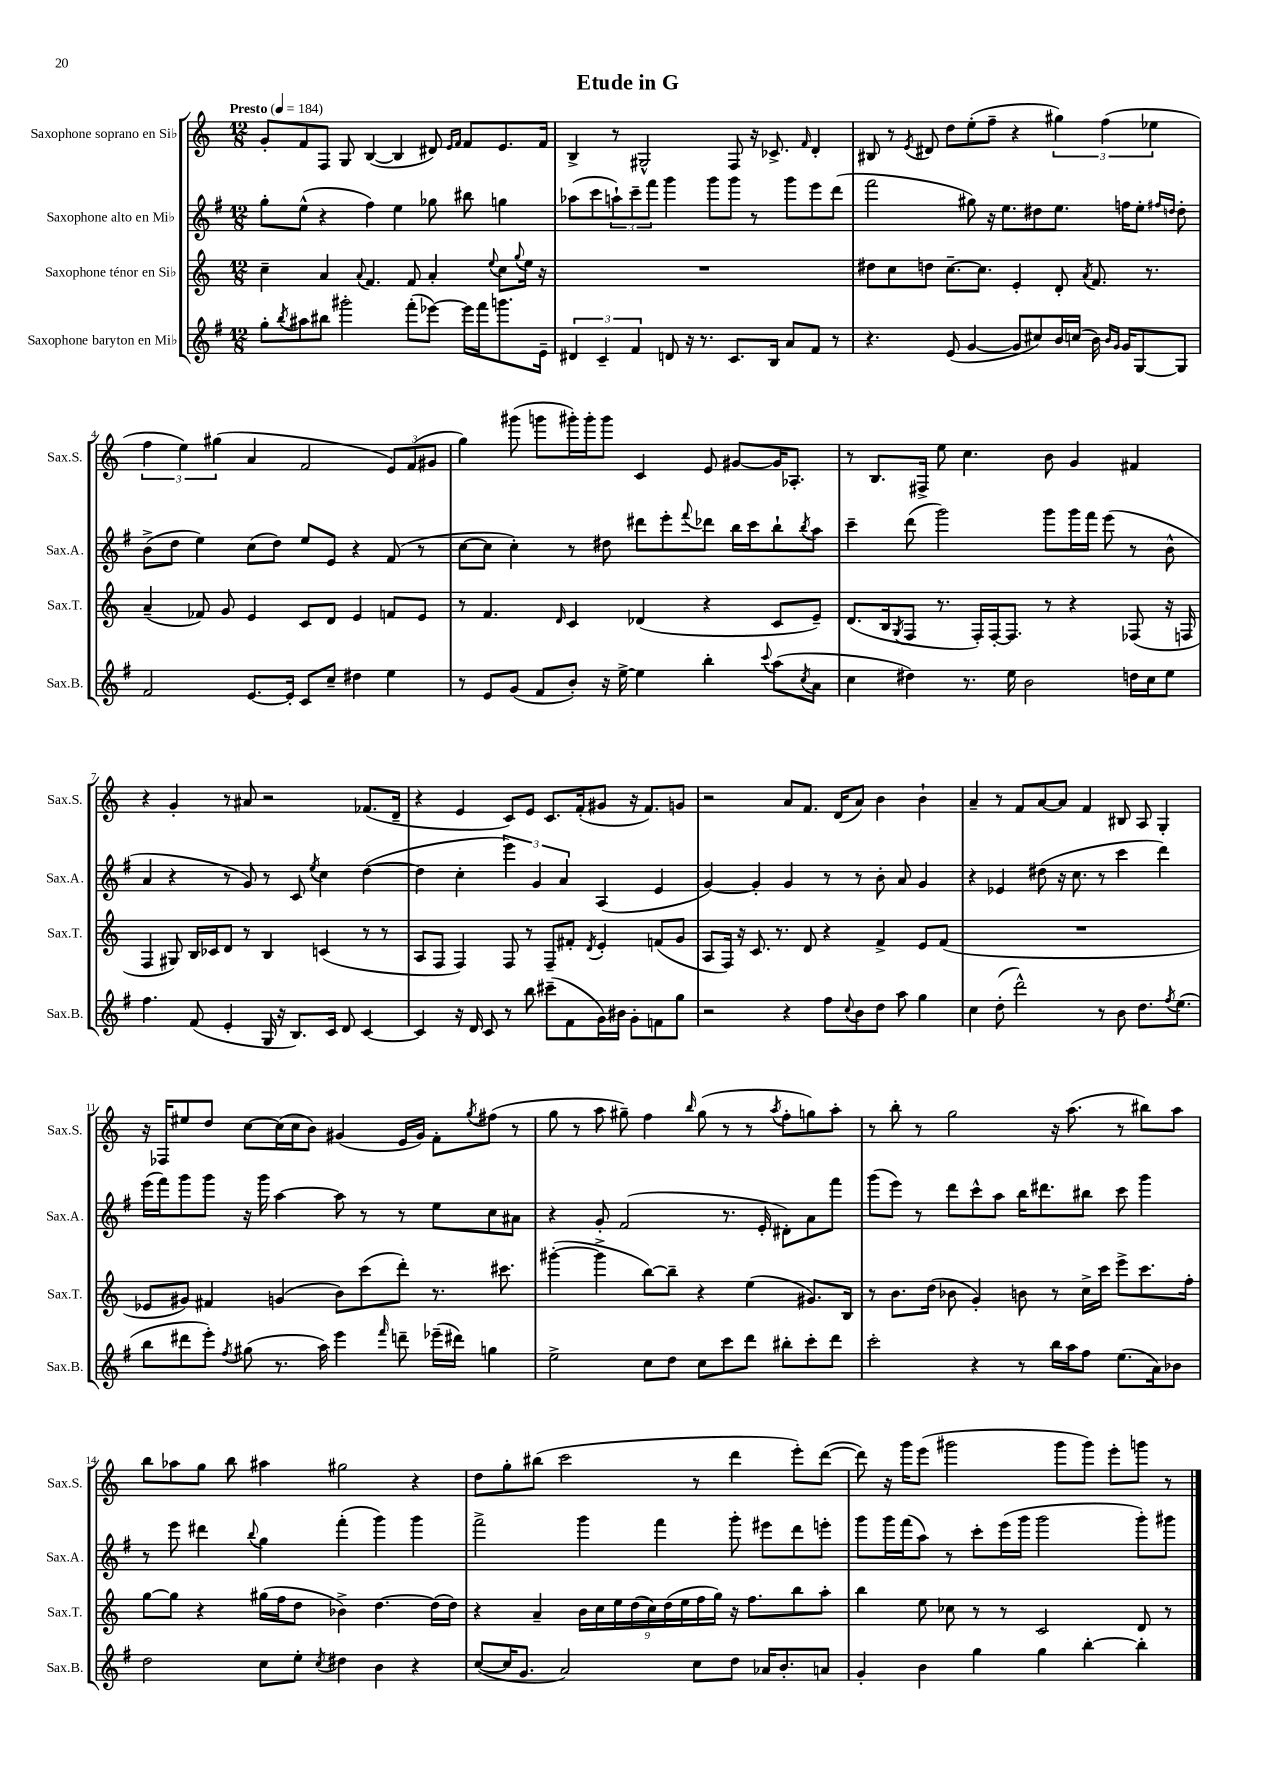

**kern	**kern	**kern	**kern
*staff4	*staff3	*staff2	*staff1
*clefG2	*clefG2	*clefG2	*clefG2
*k[f#]	*k[]	*k[f#]	*k[]
*M12/8	*M12/8	*M12/8	*M12/8
*MM184	*MM184	*MM184	*MM184
8gg'	4cc~	8gg'	8g'
8qbb	.	.	.
8aa#	.	(8ee^^	8f
8bb#	4a	4r	8F
2ggg#'	.	.	8G
.	8qqa	.	.
.	4.f	4ff#)	([4B
.	.	4ee	4B]
(8fff#'	8f	.	.
[8eee-)	4a'	8gg-	8d#)
.	.	.	16qqe
.	.	.	16qqf
16eee-]	.	8bb#	8f
16fff#	.	.	.
.	8qqee	.	.
8.ggg	8cc	4gg	8.e
.	8qqgg	.	.
.	16ee	.	.
16e~	16r	.	16f
=	=	=	=
6d#	1.r	(8aa-	4B^
.	.	8ccc	.
6c~	.	.	.
.	.	12aa`)	8r
6f#	.	12ccc~	.
.	.	.	2G#^^
.	.	12fff#	.
8d	.	4ggg	.
16r	.	.	.
8.r	.	.	.
.	.	8ggg	.
8.c	.	8ggg	8F
.	.	8r	16r
16B	.	.	8.c-^
8a	.	8ggg	.
.	.	.	16qqf
8f#	.	8eee	4d'
8r	.	(8ddd	.
=	=	=	=
4.r	8dd#	2fff#	8B#
.	8cc	.	8r
.	.	.	8qe
.	8dd	.	8d#
(8e	[8.cc~	.	8dd
[4g	.	8gg#)	(8ee'
.	8.cc]	.	.
.	.	16r	8ff~
.	.	8.ee	.
8g]	4e'	.	4r
8cc#)	.	8dd#	.
16b	8d'	8.ee	6gg#)
(16cc	.	.	.
.	8qa	.	.
16b)	8.f	.	.
.	.	.	(6ff
16qqb	.	.	.
16qqg	.	.	.
16g	.	16ff	.
[8G	.	8ee'	.
.	8.r	.	.
.	.	.	6ee-
.	.	16qqff#	.
.	.	16qqdd	.
8G]	.	8dd'	.
=	=	=	=
2f#	(4a~	(8b^	6ff
.	.	8dd	.
.	.	.	6ee)
.	8f-)	4ee)	.
.	.	.	(6gg#
.	8g	.	.
[8.e	4e	(8cc	4a
.	.	8dd)	.
16e']	.	.	.
8c	8c	8ee	2f
8cc~	8d	8e	.
4dd#	4e	4r	.
4ee	8f	(8f#	12e)
.	.	.	(12f
.	8e	8r	.
.	.	.	12g#
=	=	=	=
8r	8r	[8cc	4gg)
8e	4.f	8cc]	.
(8g	.	4cc')	(8ggg#
8f#	.	.	8ggg
.	16qqd	.	.
8b')	4c	8r	16ggg#')
.	.	.	16ggg#'
16r	.	8dd#	8ggg#
[16ee^	.	.	.
4ee]	(4d-	8ddd#	4c
.	.	8eee'	.
.	.	8qqfff#	.
4bb'	4r	8ddd-	8e
.	.	16bb	[8g#
.	.	16ccc	.
8qqccc	.	.	.
(8aa	8c	8bb`	16g#]
.	.	.	8.A-'
8qcc	.	8qbb	.
8a	8e~)	8aa	.
=	=	=	=
4cc	(8.d	4ccc~	8r
.	.	.	8.B
.	16B	.	.
.	8qG	.	.
4dd#)	8F	(8ddd	.
.	.	.	16F#^
.	8.r	2ggg)	8ee
8.r	.	.	4.cc
.	16F')	.	.
.	[16F'	.	.
16ee	8.F]	.	.
2b	.	.	.
.	8r	8ggg	8b
.	4r	16ggg	4g
.	.	16fff#	.
.	.	(8eee	.
16dd	(8F-	8r	4f#
16cc	.	.	.
8ee	16r	8b^^	.
.	16F	.	.
=	=	=	=
4.ff#	4F	4a	4r
.	8G#)	4r	4g'
(8f#	16B	.	.
.	16c-	.	.
4e'	8d	8r	8r
.	8r	8g)	8a#
16G	4B	8r	2r
16r	.	.	.
8.B)	.	8c	.
.	.	8qee	.
.	(4c	4cc	.
16c	.	.	.
8d	.	.	.
[4c	8r	([4dd	(8.f-
.	8r	.	.
.	.	.	16d~
=	=	=	=
4c]	8A	4dd]	4r
.	8F	.	.
16r	4F)	4cc'	4e
16d	.	.	.
8c	.	.	.
8r	8F	6eee)	8c)
8bb	8r	.	8e
.	.	6g	.
(8ccc#~	8F~	.	8.c
.	.	6a	.
8f#	8f#'	.	.
.	.	.	(16f'
.	8qd	.	.
16g)	4e'	(4A	8g#
16b#	.	.	.
8g'	.	.	16r
.	.	.	8.f)
8f	(8f	4e	.
8gg	8g	.	8g
=	=	=	=
2r	8A	[4g)	2r
.	16F)	.	.
.	16r	.	.
.	8.c	4g']	.
.	8.r	.	.
4r	.	4g	8a
.	8d	.	8.f
8ff#	4r	8r	.
.	.	.	(16d
8qqcc	.	.	.
8b	.	8r	8a)
8dd	4f^	8b'	4b
8aa	.	8a	.
4gg	8e	4g	4b`
.	(8f	.	.
=	=	=	=
4cc	1.r	4r	4a~
(8dd'	.	4e-	8r
2ddd^^)	.	.	8f
.	.	(8dd#	[8a
.	.	16r	8a]
.	.	8.cc	.
.	.	.	4f
8r	.	8r	.
8b	.	4ccc	8B#
8.dd	.	.	8A
.	.	4ddd)	4G'
8qff#	.	.	.
(8.ee	.	.	.
=	=	=	=
8bb	8e-	(16eee	16r
.	.	16fff#)	16F-
8ddd#	8g#)	8ggg	8ee#
8eee')	4f#	8ggg	8dd
8qff#	.	.	.
(8gg#	.	16r	[8cc
.	.	16ggg	.
8.r	(4g	[4aa	(16cc]
.	.	.	16cc
.	.	.	8b)
16aa)	.	.	.
4eee	8b)	8aa]	(4g#
.	(8ccc	8r	.
16qqfff#	.	.	.
8ddd~	8ddd')	8r	16e
.	.	.	16g#)
(16eee-~	8.r	8ee	8f'
16ddd#)	.	.	.
.	.	.	8qgg
4gg	.	8cc	(8ff#
.	8.ccc#	.	.
.	.	8a#	8r
=	=	=	=
2ee^	([4ggg#'	4r	8gg
.	.	.	8r
.	4ggg#^]	8g'	8aa
.	.	(2f#	8gg#~)
8cc	[8bb)	.	4ff
8dd	8bb~]	.	.
.	.	.	16qqbb
8cc	4r	.	(8gg#
8ccc	.	8.r	8r
8ddd	(4ee	.	8r
.	.	16e'	.
.	.	.	8qaa
8bb#'	.	8d#')	8ff'
8ccc'	8.g#)	8a	8gg)
8ddd	.	8fff#	8aa'
.	16B	.	.
=	=	=	=
2ccc'	8r	(8ggg	8r
.	8.b	8eee)	8bb'
.	.	8r	8r
.	(16dd	.	.
.	8b-	8ddd	2gg
4r	4g')	8ccc^^	.
.	.	8aa	.
8r	8b	16bb	.
.	.	8.ddd#	.
16bb	8r	.	16r
16aa	.	.	(8.aa
8ff#	16cc^	8bb#	.
.	16ccc	.	.
(8.ee	8eee^	8ccc	8r
.	8.ccc	4ggg	8bb#)
16a)	.	.	.
8b-	.	.	8aa
.	16ff'	.	.
=	=	=	=
2dd	[8gg	8r	8bb
.	8gg]	8eee	8aa-
.	4r	4ddd#	8gg
.	.	.	8bb
.	.	8qqbb	.
8cc	(16gg#	4gg	4aa#
.	16ff	.	.
8ee'	8dd	.	.
8qcc	.	.	.
4dd#	4b-^)	(4fff#'	2gg#
4b	[4.dd	4ggg)	.
4r	.	4ggg	4r
.	(16dd]	.	.
.	16dd)	.	.
=	=	=	=
([8cc	4r	2fff#^	8dd
16cc]	.	.	8gg'
8.g	.	.	.
.	4a~	.	(8bb#
2a)	.	.	2ccc
.	18b	4ggg	.
.	18cc	.	.
.	18ee	.	.
.	(18dd	.	.
.	18cc)	.	.
.	.	4fff#	.
.	(18dd	.	.
.	18ee	.	.
8cc	.	.	8r
.	18ff	.	.
.	18gg)	.	.
8dd	16r	8ggg'	4ddd
.	8.ff	.	.
16a-	.	8eee#	.
8.b'	.	.	.
.	8bb	8ddd	8eee')
8a	8aa'	8eee'	([8ddd
=	=	=	=
4g'	4bb	8ggg	8ddd])
.	.	16ggg	16r
.	.	(16fff#	16ggg
4b	8ee	8aa)	(8eee
.	8cc-	8r	2ggg#
4gg	8r	8ccc'	.
.	8r	(16eee	.
.	.	16ggg	.
4gg	2c	2ggg	.
.	.	.	8ggg#
[4bb'	.	.	8ggg#)
.	.	.	8eee'
4bb']	8d	8ggg')	8ggg
.	8r	8ggg#	8r
==	==	==	==
*-	*-	*-	*-
